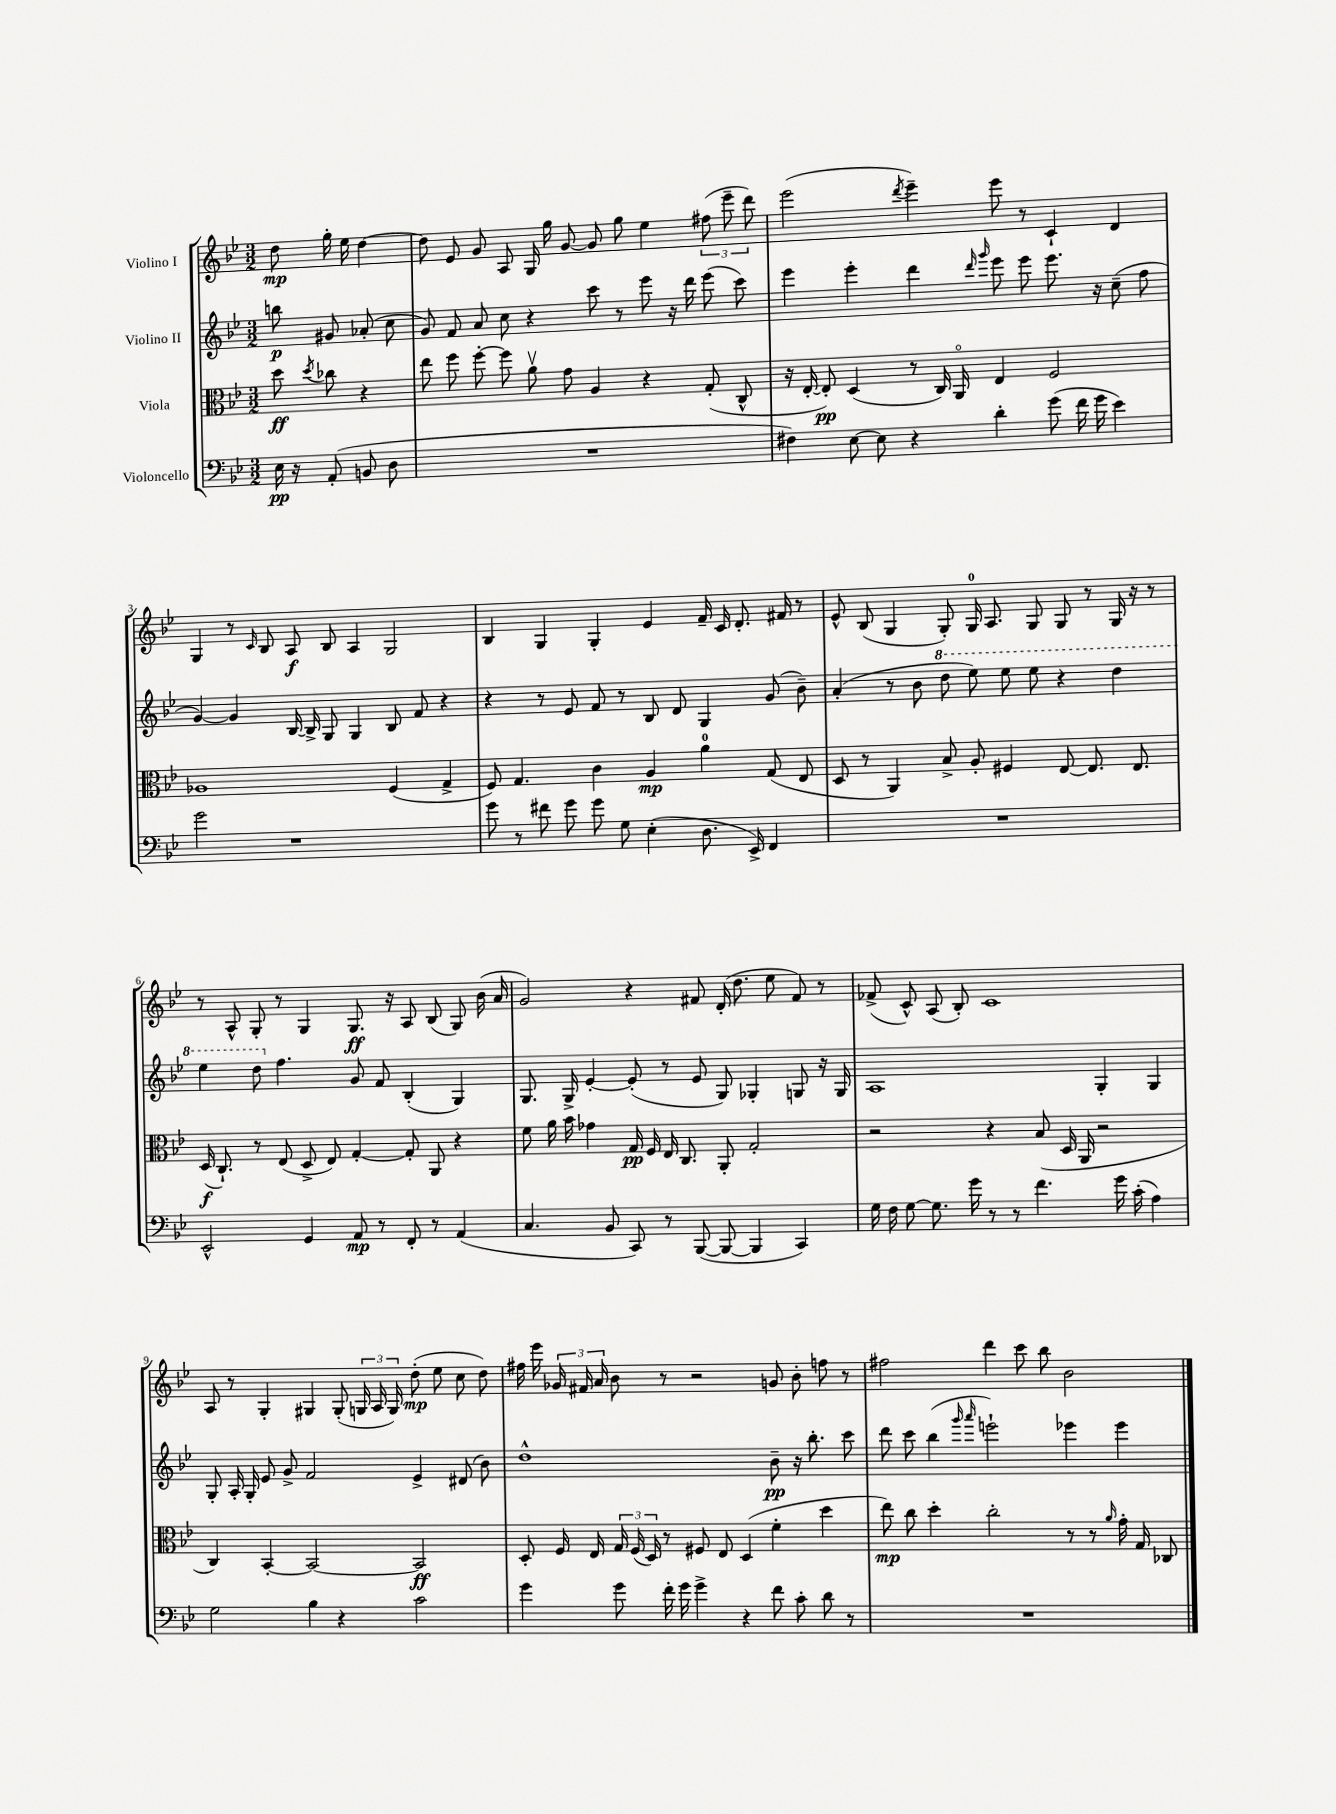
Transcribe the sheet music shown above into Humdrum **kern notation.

**kern	**kern	**kern	**kern
*staff4	*staff3	*staff2	*staff1
*clefF4	*clefC3	*clefG2	*clefG2
*k[b-e-]	*k[b-e-]	*k[b-e-]	*k[b-e-]
*M3/2	*M3/2	*M3/2	*M3/2
16E-	8dd	8bb	8dd
16r	.	.	.
.	8qdd	.	.
(8AA'	8cc-	8g#	16gg'
.	.	.	16ee-
8BB	4r	(8a-'	[4dd
8D	.	8cc	.
=	=	=	=
1.r	8ee-	8g)	8dd]
.	8ff	8f	8e-
.	[8ff'	8a	8g
.	8ff]	8cc	8A
.	8av	4r	16G
.	.	.	16gg
.	8g	.	[8g
.	4A	8ccc	8g]
.	.	8r	8gg
.	4r	8eee-	4ee-
.	.	16r	.
.	.	16ddd	.
.	(8G'	(8eee-	(12ff#
.	.	.	12eee-~
.	8C^^	8ccc)	.
.	.	.	12ddd)
=	=	=	=
4F#)	16r	4eee-	(2eee-
.	[16E-'	.	.
.	8E-'])	.	.
[8E-	(4D	4eee-'	.
8E-]	.	.	.
.	.	.	8qddd
4r	8r	4ddd	4eee-~)
.	16C)	.	.
.	16AAo	.	.
.	.	16qqddd	.
.	.	16qqggg	.
4d'	4E-	8eee-	8eee-
.	.	8eee-	8r
(8g	2F	8.eee-	4c`
16f	.	.	.
16g	.	16r	.
4e-)	.	(8cc~	4d
.	.	8ff	.
=	=	=	=
2g	1A-	[4g)	4G
.	.	4g]	8r
.	.	.	16qqc
.	.	.	8B-
1r	.	[16B-	8A
.	.	16B-^]	.
.	.	8G	8B-
.	.	4G	4A
.	(4F	8B-	2G
.	.	8f	.
.	4G^	4r	.
=	=	=	=
8g	8F)	4r	4B-
8r	4.G	.	.
8f#	.	8r	4G
8g	.	8e-	.
8g	4c	8f	4G'
8G	.	8r	.
(4E-'	4A	8B-	4e-
.	.	8d	.
8.D	4a	4G	16f~
.	.	.	16c
.	.	.	8.d'
16EE-^)	.	.	.
4FF	(8G	(8g	.
.	.	.	16f#
.	8E-	8b-~)	8r
=	=	=	=
1.r	8D	(4a'	8e-^^
.	8r	.	(8B-
.	4AA)	8r	4G
.	.	8b-	.
.	8B-^	8ddd	8G')
.	8A'	8eee-)	16G
.	.	.	8.A
.	4F#	8eee-	.
.	.	8eee-	8G
.	[8E-	4r	8G
.	8.E-]	.	8r
.	.	4ddd	16G
.	8.E-	.	16r
.	.	.	8r
=	=	=	=
2EE-^^	(16D	4eee-	8r
.	8.C`)	.	.
.	.	.	8A^^
.	8r	8ddd	8G'
.	(8E-	4.ff	8r
4GG	8D^	.	4G
.	8E-)	.	.
8AA	[4G'	8g	8.G
8r	.	8f	.
.	.	.	16r
8FF'	8G']	(4B-'	8A
8r	8AA	.	(8B-
(4AA	4r	4G)	8G)
.	.	.	(16b-
.	.	.	16a
=	=	=	=
4.C	8f	8.G	2g)
.	16a	.	.
.	16b-	16G^	.
.	4g-	[4e-'	.
8BB-	.	.	.
8CC)	16G	(8e-']	4r
.	16F	.	.
8r	16E-	8r	.
.	8.C	.	.
([8BBB-	.	8e-	8f#
8BBB-_	8AA'	8G)	(16d'
.	.	.	8.dd
4BBB-]	2G'	4G-'	.
.	.	.	8ee-
4CC)	.	8G	8f#)
.	.	16r	8r
.	.	16G	.
=	=	=	=
16G	2r	1A	(8f-^
16F	.	.	.
[8G	.	.	8c^^)
8.G]	.	.	(8A
.	.	.	8B-')
16g	.	.	.
8r	4r	.	1c
8r	.	.	.
4.f	(8B-	.	.
.	16D	.	.
.	16AA	.	.
.	2r	4G'	.
16g	.	.	.
(16c'	.	.	.
4A)	.	4G	.
=	=	=	=
2G	4C)	8G'	8A
.	.	16A'	8r
.	.	16G'	.
.	[4BB-'	8e-	4G'
.	.	8g^	.
4B-	2BB-_	2f	4G#
4r	.	.	(8G#'
.	.	.	24G
.	.	.	24A
.	.	.	24G)
2c	2BB-]	4e-^	(8dd'
.	.	.	8ee-
.	.	(8d#	8cc
.	.	8b-)	8dd)
=	=	=	=
4g	8D'	1dd^^	16ff#
.	.	.	16eee-
.	16F	.	24g-
.	.	.	24f#
.	16E-	.	.
.	.	.	24a
8g	24G	.	8b-
.	(24F	.	.
.	24D)	.	.
16f'	8r	.	8r
16g	.	.	.
4g^	8F#	.	2r
.	8E-	.	.
4r	(4D	.	.
8f	4f'	8b-~	8g
8c'	.	16r	8b-'
.	.	8.bb-'	.
8d	4dd	.	8ff
8r	.	8ccc	8r
=	=	=	=
1.r	8ee-)	8ddd	2ff#
.	8cc	8ccc	.
.	4dd'	(4bb-	.
.	.	16qqggg	.
.	.	16qqaaa	.
.	2cc'	2eee`)	4ddd
.	.	.	8ccc
.	.	.	8bb-
.	8r	4eee-	2b-
.	8r	.	.
.	16qqa	.	.
.	16g'	4eee-	.
.	16G	.	.
.	8C-	.	.
==	==	==	==
*-	*-	*-	*-
